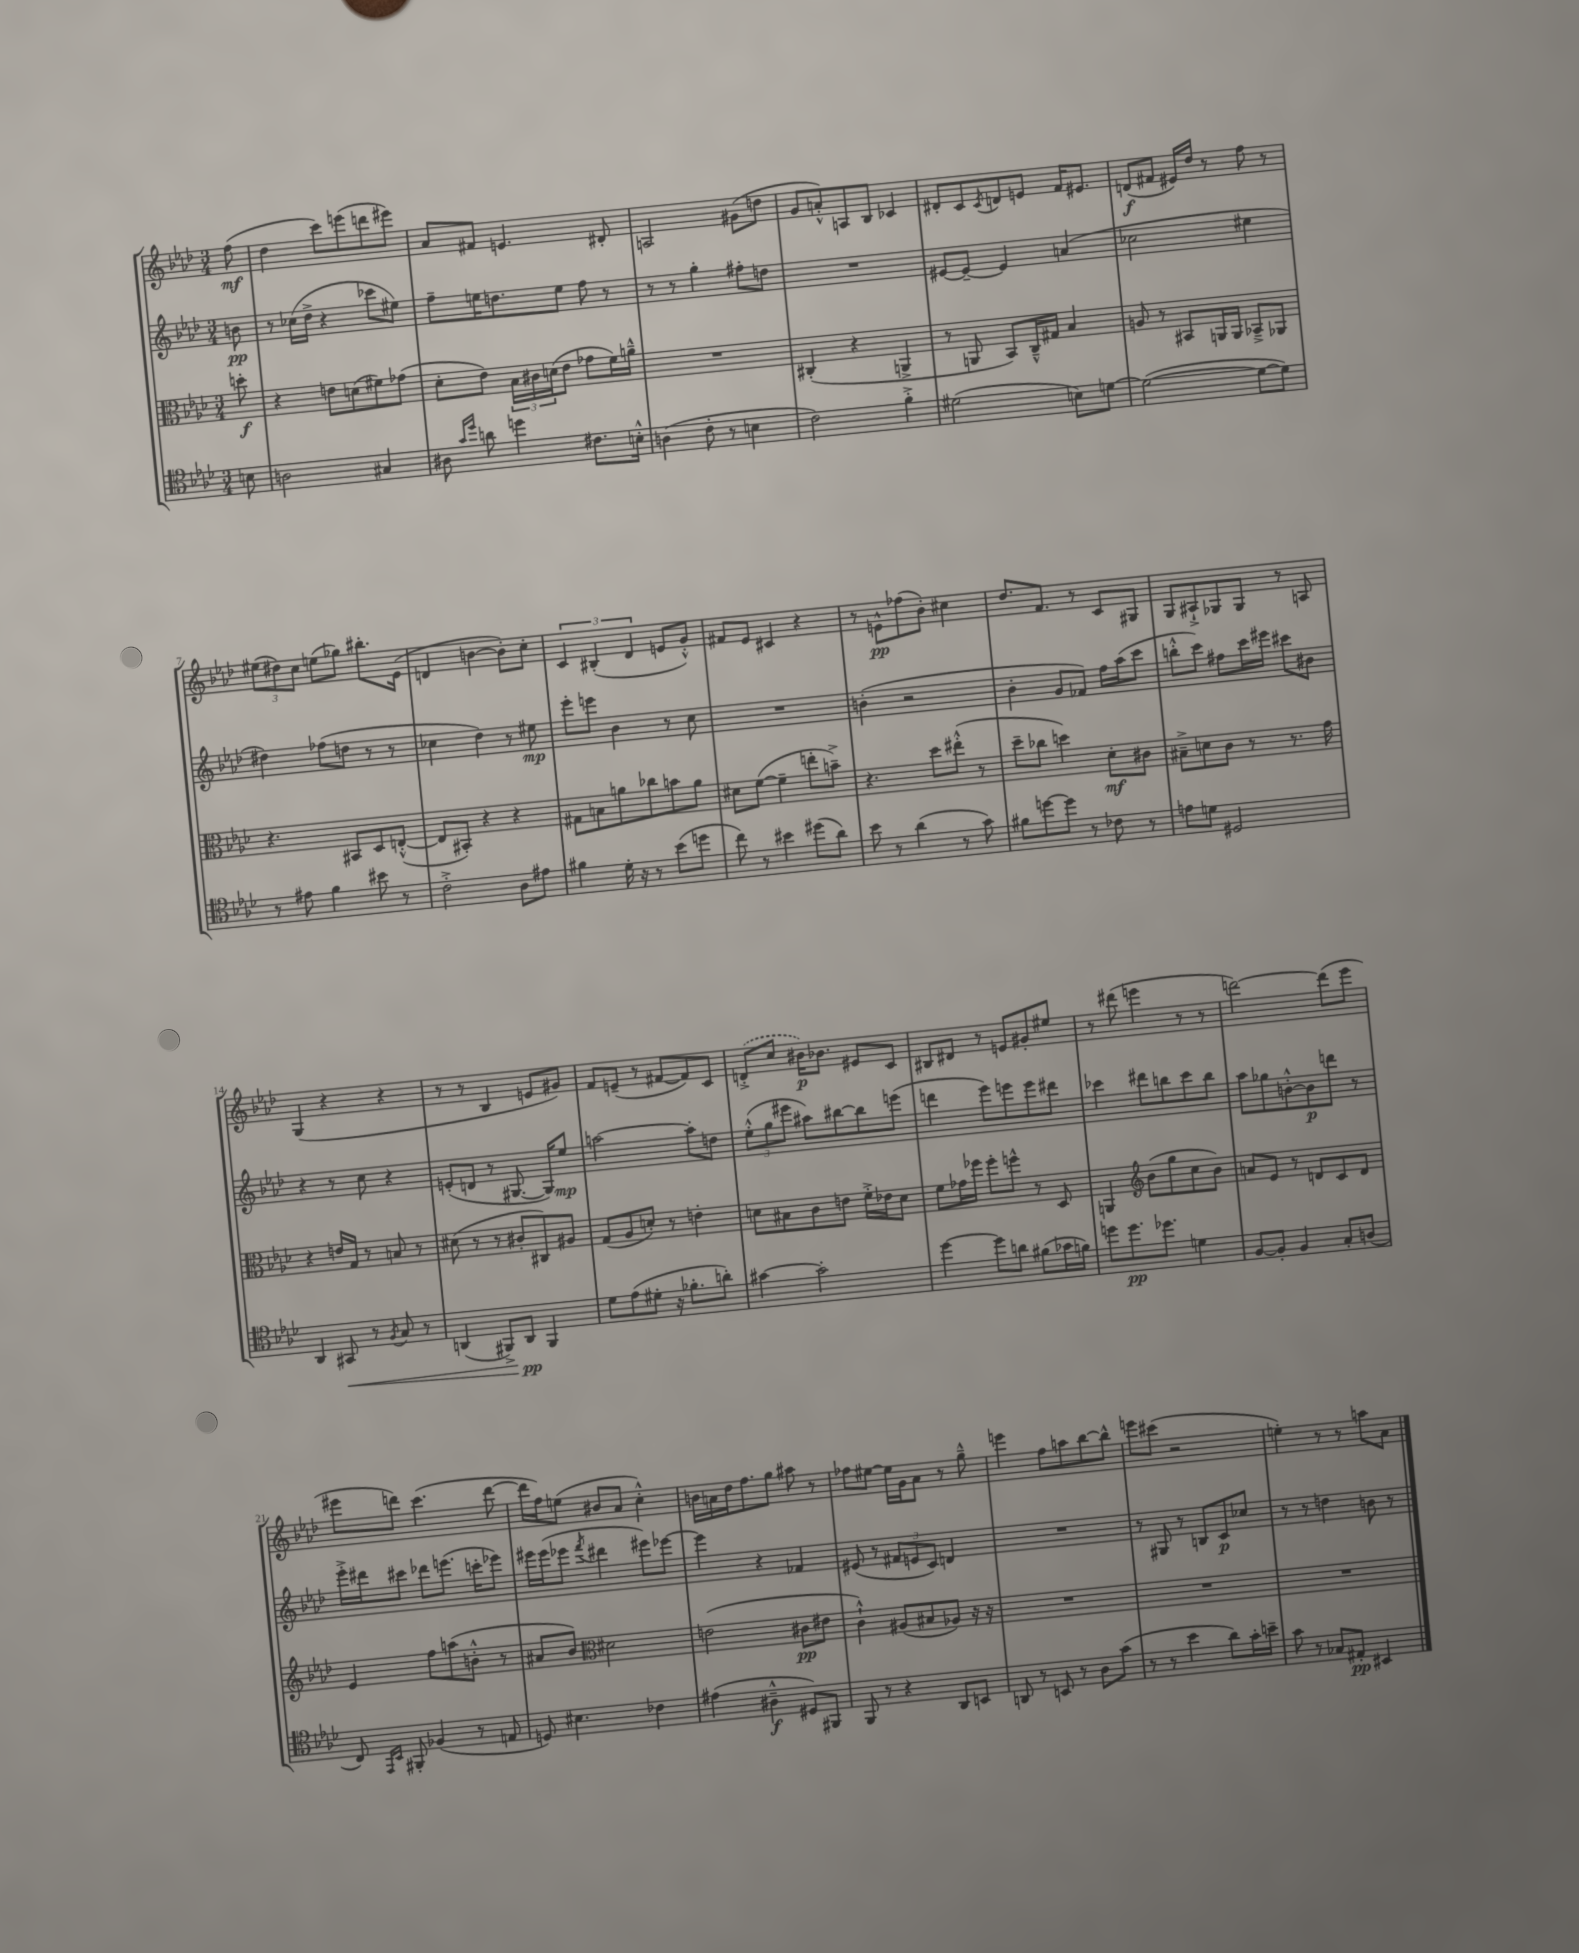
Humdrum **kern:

**kern	**kern	**kern	**kern
*staff4	*staff3	*staff2	*staff1
*clefC4	*clefC3	*clefG2	*clefG2
*k[b-e-a-d-]	*k[b-e-a-d-]	*k[b-e-a-d-]	*k[b-e-a-d-]
*M3/4	*M3/4	*M3/4	*M3/4
8B	8dd'	8b	(8ff
=	=	=	=
2A	4r	8r	4dd-
.	.	(16cc-	.
.	.	16dd-^	.
.	8e	4r	8ccc)
.	(8d	.	(8eee
4G#	8f#)	8ccc-	8ddd
.	(8g-	8ee#)	8eee#)
=	=	=	=
8A#	8d-'	8ff~	8a-
16qqg	.	.	.
16qqdd-	.	.	.
8a	8e-)	16ee	8f#
.	.	8.dd	.
4dd	24B-	.	4.e
.	24c#	.	.
.	(24d	.	.
.	8e-	8ee	.
8.c#	8g-	8ff	.
.	16f)	8r	8d#'
16B'^^	16a~^^	.	.
=	=	=	=
(4A	2.r	8r	2A
.	.	8r	.
8c'	.	4gg'	.
8r	.	.	.
4B	.	8ff#'	(8g#
.	.	8dd	8dd
=	=	=	=
2c)	(4C#'	2.r	8g
.	.	.	8a'^^)
.	4r	.	8A
.	.	.	8B-
4f'^	4AA^	.	4c-
=	=	=	=
(2d#	8r	[8e#	8d#'
.	8AA	8e#~_	8c
.	.	.	8qc
.	8BB-)	4e#]	8d
.	16C~^^	.	8e
.	16G#	.	.
8B)	4B-	(4a	16f
.	.	.	8.e#
[8d	.	.	.
=	=	=	=
(2d_	8A	2cc-	(8d
.	8r	.	8f#
.	8BB#	.	16e#)
.	.	.	16dd-
.	16AA	.	8r
.	16AA	.	.
8d_	8BB-~^	4ee#	8ff
8d])	8AA-	.	8r
=	=	=	=
8r	4.r	4dd#)	(12ee#
.	.	.	12dd#)
8e#	.	.	.
.	.	.	12cc
4f	.	(8ff-	(8ee
.	8BB#	8dd	8gg-)
8b#	8D-	8r	8.bb#'
8r	([8E'^^	8r	.
.	.	.	(16e-
=	=	=	=
2c'^	8E]	4cc-	4d
.	8BB#')	.	.
.	4r	4dd-)	[4b
8A-	4r	8r	8b'])
8e#	.	8ee#	8cc'
=	=	=	=
4f#	8G#	8eee-'	6c
.	8B	8eee	.
.	.	.	(6B#'
16d-'	8a	4b-	.
16r	.	.	.
.	.	.	6d-
8r	8cc-	.	.
(8b-	8b	8r	8e
8dd	8a	8cc	8g'^^)
=	=	=	=
8cc)	8d#	2.r	8f#
8r	([8f	.	8e-
4b#	4f~]	.	4c#
(8dd#	8ee'	.	4r
8a-)	8b~^)	.	.
=	=	=	=
8b-	4.r	(4b'	8r
8r	.	.	8e^^
(4a-	.	2r	(8ff-
.	8dd-	.	8b-')
8r	(8ee#'^^	.	4cc#
8g)	8r	.	.
=	=	=	=
8f#	8dd-~	4b-'	8.dd-
[8dd	8cc-	.	.
.	.	.	8.f
8dd]	4dd)	8g	.
8r	.	8f-)	8r
8c-	8d-'	16ff	8c
.	.	(16aa-	.
8r	8c#	8ccc	8G#
=	=	=	=
8e	8B#~^	8bb'^^	8G
8d	8d	8ccc)	8A#`^
2D#	8c	8ff#	8G-
.	8r	16ccc	8G-
.	.	16eee#	.
.	8.r	8ccc#	8r
.	.	8b#	8A
.	16g	.	.
=	=	=	=
4AA-	4r	4r	(4G
8GG#	16e	8r	4r
.	16G	.	.
8r	8r	8cc	.
8qF	.	.	.
8G	8B	4r	4r
8r	8r	.	.
=	=	=	=
(4AA	(8d#	(8e'	8r
.	8r	8d	8r
8FF#^)	8r	8r	4B-
8AA	8c#'	[8.G#	.
4FF#	8C#)	.	8e
.	.	16G#])	.
.	8A#	8ee-	8g#)
=	=	=	=
8d-	(8G	[2aa	8f
(8e-	8A-	.	(8e~
8d#'	8d')	.	8r
16r	8r	.	[8f#
8.f-'	.	.	.
.	4e'	8aa']	8f#])
8a')	.	8dd	8c
=	=	=	=
[4g#	8d	(12ee-'^^	(8d'^
.	.	12gg	.
.	8B#	.	8cc
.	.	12eee#	.
2g#']	8c	8aa#)	16b#)
.	.	.	8.b-
.	8e	[8bb#	.
.	16f'^	8bb#]	8e#
.	16e-	.	.
.	8d	(8eee	8c
=	=	=	=
[4dd-	8f	4ddd	8B#
.	16g-	.	8d#
.	16ff-	.	.
8dd-]	8ff-'	8eee-)	8r
8a	8ff^^	8eee	8e
(8f#	8r	8eee	8g#'
16g-	8D-	8ddd#	8ee#
16f)	.	.	.
=	=	=	=
8dd	4AA	4ccc-	8r
8.dd	.	.	(8ddd#
*	*clefG2	*	*
.	(8b-	8ddd#	4eee
8.dd-	.	.	.
.	8gg	8bb	.
4d	8cc	8ccc-	8r
.	8b-)	8bb	8r
=	=	=	=
[8F	8a	8aa-	[2ddd)
8F']	8e-	8gg-	.
4F	8r	[8b'^^	.
.	8d	8b]	.
8G'	8c	8ddd	(8ddd]
(8A	8d	8r	8eee-
=	=	=	=
8C)	4e-	16eee-'^	8eee#
.	.	16ddd#	.
16qqEE-	.	.	.
16qqBB-	.	.	.
8FF#'	.	8ccc#	8ddd)
(4F-	8ff	8ddd-	(4.ccc
.	(8aa	(8.eee	.
8r	8b'^^	.	.
.	.	16ccc'	.
8E	8r	8eee-)	[8ddd
=	=	=	=
8D)	8a#	16eee#	16ddd]
.	.	(16eee#	16ff)
4.B#	8b-)	8eee-	(8ee
*	*clefC3	*	*
.	.	8qfff	.
.	2d#	4ddd#	8b#
.	.	.	8a-
4c-	.	8eee#)	4cc'^^)
.	.	[8eee-	.
=	=	=	=
(4e#	(2e	4eee-]	16b
.	.	.	16a
.	.	.	16dd-
.	.	.	8.ff
4A#~^^	.	4r	.
.	.	.	8gg
8D#)	8c#	4f-	8aa#
8FF#	8e#	.	8r
=	=	=	=
8FF	4c`^^)	(8e#	8ff-
8r	.	8r	[8ee#
4r	(8A#	12f#	16ee#]
.	.	.	16g
.	.	12e	.
.	8B#	.	8a-
.	.	12c)	.
8AA-	8A-)	4d	8r
8BB	16r	.	8gg~^^
.	16r	.	.
=	=	=	=
8AA	2.r	2.r	4eee
8r	.	.	.
8BB	.	.	8ff
8r	.	.	8aa
8A-	.	.	[8bb-
(8g	.	.	8bb-^^]
=	=	=	=
8r	2.r	8r	8eee
8r	.	8G#	(8ccc#
4b-	.	8r	2r
.	.	8B	.
8a-)	.	8c	.
16g'	.	8cc-	.
16b~	.	.	.
=	=	=	=
8g	2.r	8r	4ee')
8r	.	8r	.
8G-	.	4dd	8r
8E#'	.	.	8r
4BB#	.	8b	8aa
.	.	8r	8a-
==	==	==	==
*-	*-	*-	*-
